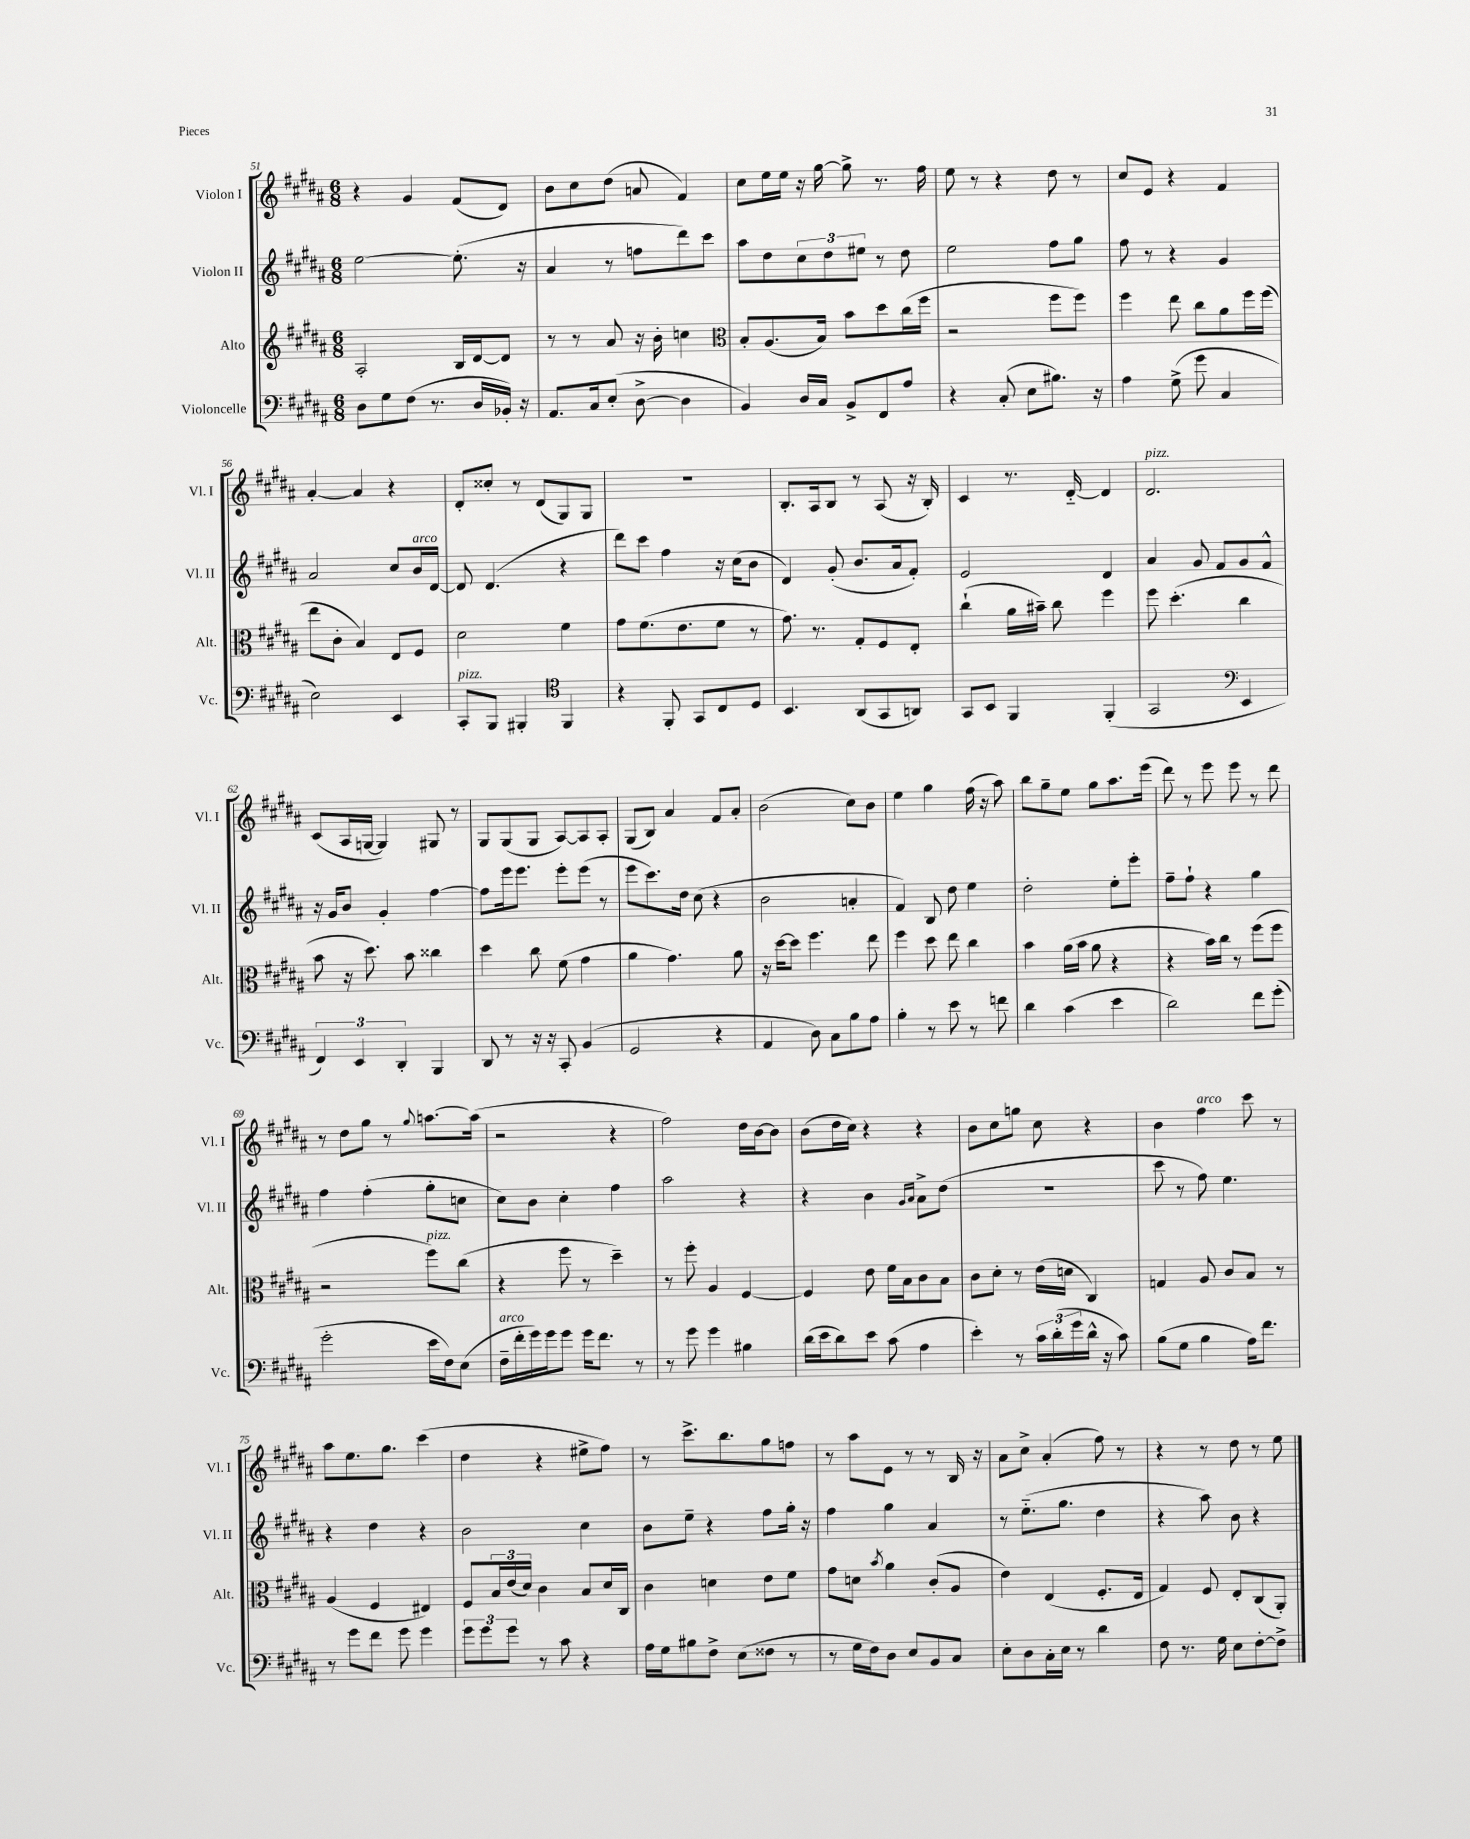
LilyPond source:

<<
\new StaffGroup <<
\new Staff = "s0" \with { instrumentName = "Violon I" shortInstrumentName = "Vl. I" } {
    \clef treble \key b \major \numericTimeSignature \time 6/8
    r4 gis'4 fis'8( dis'8) |
    b'8 cis''8 dis''8( a'8 fis'4) |
    cis''8 e''16 e''16 r16 gis''16~ gis''8-> r8. fis''16 |
    e''8 r8 r4 dis''8 r8 |
    cis''8 e'8 r4 fis'4 |
    ais'4~-. ais'4 r4 |
    dis'8-. cisis''8-. r8 dis'8( gis8) gis8 |
    R2. |
    b8.-. ais16 b8 r8 ais8( r16 b16-.) |
    cis'4 r8. dis'16~-_ dis'4 |
    dis'2.^\markup { \italic "pizz." } |
    cis'8( ais16 g16~ g4) gis8 r8 |
    gis8 gis8( gis8 ais8~) ais8 ais8-. |
    gis8( b8) ais'4 fis'8 ais'8-. |
    b'2( cis''8) b'8 |
    e''4 gis''4 fis''16( r16 ais''8) |
    b''8 gis''8-- e''8 gis''8 ais''8. e'''16( |
    dis'''8) r8 e'''8 e'''8 r8 dis'''8 |
    r8 dis''8 gis''8 r8 \appoggiatura { gis''8 } a''8.~ a''16( |
    r2 r4 |
    fis''2) dis''16 b'16~ b'8 |
    b'8( dis''16 cis''16) r4 r4 |
    b'8 cis''8 g''8 cis''8 r4 |
    b'4 fis''4^\markup { \italic "arco" } cis'''8 r8 |
    ais''8 e''8. gis''8. cis'''4( |
    dis''4 r4 eis''8-> fis''8) |
    r8 cis'''8.-> b''8. gis''8 f''8 |
    r8 ais''8 e'8 r8 r8 b16 r16 |
    ais'8 cis''8-> ais'4-.( fis''8) r8 |
    r4 r8 dis''8 r8 e''8 \bar "|." |
}
\new Staff = "s1" \with { instrumentName = "Violon II" shortInstrumentName = "Vl. II" } {
    \clef treble \key b \major \numericTimeSignature \time 6/8
    e''2~ e''8.-.( r16 |
    ais'4 r8 f''8 dis'''8) cis'''8 |
    ais''8 dis''8 \tuplet 3/2 { cis''8 dis''8 eis''8 } r8 dis''8 |
    e''2 fis''8 gis''8 |
    fis''8 r8 r4 gis'4 |
    ais'2 cis''8 b'16^\markup { \italic "arco" } dis'16~ |
    dis'8 dis'4.( r4 |
    dis'''8) cis'''8 fis''4 r16 cis''16( b'8 |
    dis'4) gis'8-.( b'8. ais'16 fis'8-.) |
    e'2 dis'4 |
    ais'4 gis'8 fis'8 gis'8 fis'8-^ |
    r16 gis'16 b'8 gis'4-. fis''4~ |
    fis''8 e'''16 e'''8. e'''8-. e'''8( r8 |
    e'''8 cis'''8.) dis''16 cis''8( r4 |
    b'2 a'4-. |
    fis'4) b8 dis''8 e''4 |
    dis''2-. e''8-. e'''8-. |
    fis''8-- fis''8-! r4 gis''4 |
    fis''4 fis''4-.( gis''8-. c''8 |
    cis''8) b'8 cis''4-. fis''4 |
    ais''2 r4 |
    r4 b'4 \grace { gis'16 ais'16 } ais'8-> dis''8( |
    R2. |
    cis'''8 r8 fis''8) e''4. |
    r4 dis''4 r4 |
    b'2 cis''4 |
    b'8 e''8-- r4 fis''8 gis''16-. r16 |
    fis''4 gis''4 ais'4 |
    r8 e''8.-_( gis''8. dis''4 |
    r4 ais''8) b'8 r4 \bar "|." |
}
\new Staff = "s2" \with { instrumentName = "Alto" shortInstrumentName = "Alt." } {
    \clef treble \key b \major \numericTimeSignature \time 6/8
    ais2-. b16 dis'16~ dis'8 |
    r8 r8 ais'8 r16 b'16-. c''4 |
    \clef alto b8-. ais8.( b16) b'8 dis''8 cis''16( fis''16 |
    r2 fis''8 fis''8) |
    fis''4 e''8 cis''8 ais'8 fis''16 fis''16( |
    e''8 cis'8-. b4) e8 fis8 |
    dis'2 fis'4 |
    gis'8 fis'8.( e'8. fis'8 r8 |
    gis'8.) r8. gis8-. fis8 e8-. |
    cis''4-!( ais'16 bis'16--) cis''8 fis''4 |
    fis''8 dis''4.-.( cis''4 |
    b'8 r16 dis''8.) b'8 cisis''4 |
    dis''4 cis''8 fis'8( gis'4 |
    ais'4 gis'4.) ais'8 |
    r16 dis''16~ dis''8 fis''4. e''8 |
    fis''4 dis''8 e''8 cis''4 |
    b'4 ais'16( b'16 ais'8 r4 |
    r4 b'16) cis''16 r8 fis''8( fis''8 |
    r2 fis''8^\markup { \italic "pizz." }) cis''8( |
    r4 fis''8 r8 dis''4--) |
    r8 fis''8-. ais4 fis4~ |
    fis4 e'8 fis'16 b16 cis'8 b8 |
    cis'8 dis'8-. r8 e'16( d'16 cis4) |
    g4 ais8 cis'8 b8 r8 |
    ais4( fis4 eis4) |
    fis8 \tuplet 3/2 { b16 e'16( dis'16) } cis'4 b8 dis'16 cis16 |
    cis'4 d'4 e'8 fis'8 |
    gis'8 d'8 \acciaccatura { b'8 } ais'4 cis'8-.( ais8 |
    e'4) e4( fis8.-. e16 |
    gis4) fis8 e8-. cis8( ais,8-.) \bar "|." |
}
\new Staff = "s3" \with { instrumentName = "Violoncelle" shortInstrumentName = "Vc." } {
    \clef bass \key b \major \numericTimeSignature \time 6/8
    dis8 gis8 fis8( r8. dis16 bes,16-.) r16 |
    ais,8. cis16 e8-.( dis8~-> dis4 |
    b,4) dis16 cis16 b,8-> fis,8 ais8 |
    r4 cis8-.( e8 bis8.) r16 |
    ais4 gis8->( gis'8 cis4 |
    e2) e,4 |
    cis,8-.^\markup { \italic "pizz." } b,,8 bis,,4-. \clef tenor fis,4 |
    r4 fis,8-. gis,8 cis8 dis8 |
    b,4. ais,8( gis,8 a,8) |
    gis,8 b,8 fis,4 fis,4-.( |
    gis,2 \clef bass e,4 |
    \tuplet 3/2 { fis,4) e,4 dis,4-. } b,,4 |
    dis,8 r8 r16 r16 cis,8-. b,4( |
    gis,2 r4 |
    ais,4 dis8) cis8 b8 ais8 |
    b4-. r8 e'8 r8 f'8 |
    dis'4 cis'4( e'4 |
    dis'2) fis'8 gis'8-.( |
    gis'2-. e'16 fis16) e8( |
    fis16--^\markup { \italic "arco" } fis'16-. gis'16) gis'16 gis'8 gis'16 fis'8. r8 |
    r8 gis'8 gis'4 bis4 |
    dis'16( e'16 dis'8) e'8 cis'8( ais4 |
    e'4-.) r8 \tuplet 3/2 { cis'16 dis'16-.( gis'16 } dis'16-^ r16 cis'8) |
    b8( gis8 b4 ais16) fis'8. |
    r8 gis'8 fis'8 gis'8 gis'4 |
    \tuplet 3/2 { gis'8 gis'8 gis'8 } r8 cis'8 r4 |
    ais16 gis16 bis8 fis8-> e8( fisis8 r8 |
    r8 gis16 fis16) dis8 e8 b,8 cis8 |
    e8-. dis8 cis16-. e16 r8 dis'4 |
    fis8 r8. gis16 e8 fis8~-. fis8-> \bar "|." |
}
>>
>>
\layout { \context { \Score currentBarNumber = #51 } }
